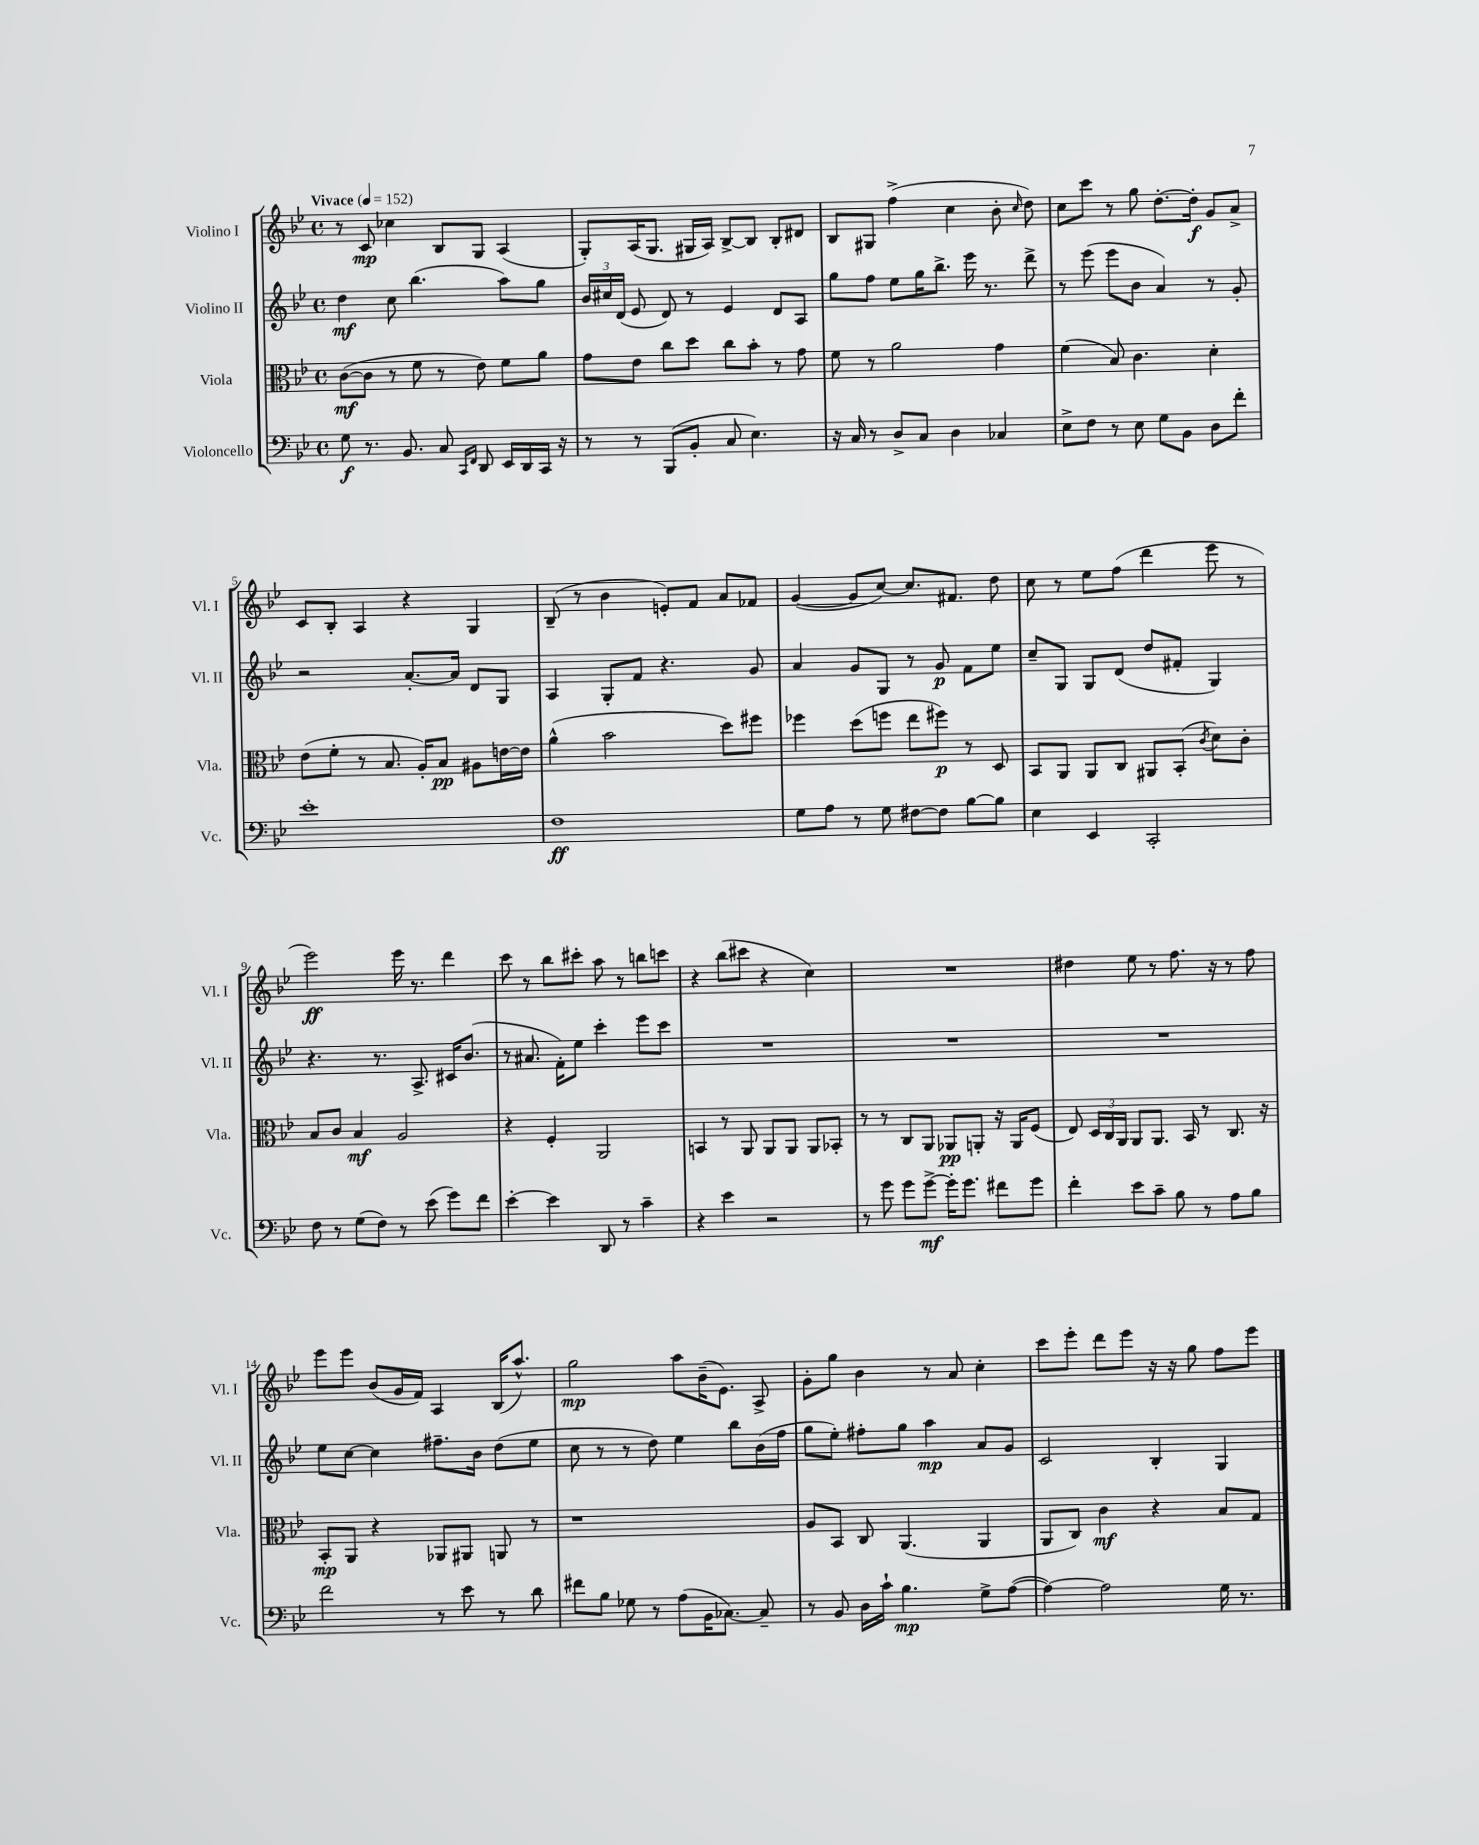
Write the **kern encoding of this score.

**kern	**kern	**kern	**kern
*staff4	*staff3	*staff2	*staff1
*clefF4	*clefC3	*clefG2	*clefG2
*k[b-e-]	*k[b-e-]	*k[b-e-]	*k[b-e-]
*M4/4	*M4/4	*M4/4	*M4/4
*met(c)	*met(c)	*met(c)	*met(c)
*MM152	*MM152	*MM152	*MM152
8G\	([8c\L	4dd\	8r
8.r	8c\]J	.	8c/
.	8r	8cc\	4cc-\
8.BB-/	.	.	.
.	8f\	(4.bb-\	.
8C/	8r	.	8B-/L
16qqCC/LL	.	.	.
16qqFF/JJ	.	.	.
8DD/	8e-\)	.	8G/J
16EE-/LL	8f\L	8aa\L)	(4A/
16DD/	.	.	.
16CC/JJ	8a\J	8gg\J	.
16r	.	.	.
=	=	=	=
8r	8g\L	24b-/LL	8G'/L)
.	.	24cc#/	.
.	.	(24d/JJ	.
8r	8e-\J	8e-/	(16A/K
.	.	.	8.G/J
(8BBB-/L	8cc\L	8d/)	.
8BB-'/J	8dd\J	8r	16G#/LL
.	.	.	16A/JJ)
8C/	8cc\L	4e-/	[8B-^/L
4.E-\)	8b-'\J	.	8B-/]J
.	8r	8d/L	8B-'/L
.	8g\	8A/J	8d#/J
=	=	=	=
16r	8f\	8gg\L	8B-/L
16C/	.	.	.
8r	8r	8ff\J	8G#/J
8D^/L	2a\	8ee-\L	(4ff^\
8C/J	.	16gg\K	.
.	.	8.bb-^\J	.
4D\	.	.	4cc\
.	.	16eee-\	.
.	.	8.r	.
4C-/	4g\	.	8b-'\
.	.	.	16qqcc/
.	.	8ddd^\	8dd\)
=	=	=	=
8E-^\L	(4f\	8r	8cc\L
8F\J	.	(8eee-\	8ccc\J
8r	8B-/)	8eee-\L	8r
8E-\	4.c\	8b-\J	8gg\
8G\L	.	4a/)	[8.dd'\L
8BB-\J	.	.	.
.	.	.	16dd'\]Jk
8D\L	4d'\	8r	8g/L
8f'\J	.	8g'/	8a^/J
=	=	=	=
1e-'	(8e-\L	2r	8c/L
.	8f'\J	.	8B-'/J
.	8r	.	4A/
.	8.B-/	.	.
.	.	[8.a'/L	4r
.	16A'/LK)	.	.
.	8B-/J	.	.
.	.	16a/]Jk	.
.	8A#\L	8d/L	4G/
.	[16e\L	8G/J	.
.	16e\]JJ	.	.
=	=	=	=
1F	(4a^^\	4A/	(8B-~/
.	.	.	8r
.	2b-\	8G'/L	4b-\
.	.	8f/J	.
.	.	4.r	8e'/L)
.	.	.	8f/J
.	8dd\L)	.	8a/L
.	8ff#\J	8g/	8f-/J
=	=	=	=
8G\L	4ff-\	4a/	([4g/
8A\J	.	.	.
8r	(8dd\L	8g/L	8g/]L
8G\	8ff\J	8G/J	[8cc/J)
[8F#\L	8ee-\L	8r	8.cc/]L
8F#\]J	8ff#\J)	8g/	.
.	.	.	8.f#/J
[8B-\L	8r	8f\L	.
8B-\]J	8D/	8ee-\J	8dd\
=	=	=	=
4E-\	8BB-/L	8cc~/L	8cc\
.	8AA/J	8G/J	8r
4EE-/	8AA/L	8G/L	8ee-\L
.	8C/J	(8d/J	(8ff\J
2CC'/	8AA#/L	8dd/L	4ddd\
.	(8BB-'/J	8f#'/J	.
.	8qc/	.	.
.	8d\L)	4G/)	8eee-\
.	8c'\J	.	8r
=	=	=	=
8F\	8B-/L	4.r	2eee-\)
8r	8c/J	.	.
(8G\L	4B-/	.	.
8F\J)	.	8.r	.
8r	2A/	.	16eee-\
.	.	8.A^/	8.r
(8e-\	.	.	.
8g\L)	.	16c#/LK	4ddd\
.	.	(8.b-/J	.
8f\J	.	.	.
=	=	=	=
[4e-'\	4r	8r	8ccc\
.	.	8.a#/	8r
4e-\]	4F'/	.	8bb-\L
.	.	16f'\LK)	.
.	.	8ee-\J	8ccc#'\J
8DD/	2AA/	4ccc'\	8aa\
8r	.	.	8r
4c~\	.	8eee-\L	8bb\L
.	.	8ccc\J	8ccc\J
=	=	=	=
4r	4BB/	1r	4r
4e-\	8r	.	(8bb-\L
.	8AA/	.	8ccc#\J
2r	8AA/L	.	4r
.	8AA/J	.	.
.	8AA/L	.	4cc\)
.	8BB-'/J	.	.
=	=	=	=
8r	8r	1r	1r
8g\	8r	.	.
8g\L	8C/L	.	.
[8g^\J	8AA/J	.	.
16g'\]LK	8AA-/L	.	.
8.g\J	.	.	.
.	8AA'/J	.	.
8f#\L	16r	.	.
.	16AA/LK	.	.
8g\J	(8F/J	.	.
=	=	=	=
4f'\	8E-/)	1r	4dd#\
.	24D/LL	.	.
.	24C/	.	.
.	24AA/JJ	.	.
8e-\L	8AA/L	.	8ee-\
8c~\J	8.AA/J	.	8r
8B-\	.	.	8.ff\
.	16BB-/	.	.
8r	8r	.	.
.	.	.	16r
8A\L	8.C/	.	8r
8B-\J	.	.	8ff\
.	16r	.	.
=	=	=	=
2f\	8BB-'/L	8ee-\L	8eee-\L
.	8AA/J	[8cc\J	8eee-\J
.	4r	4cc\]	(8b-/L
.	.	.	16g/L
.	.	.	16f/JJ)
8r	8AA-/L	8.ff#~\L	4A/
8e-\	8AA#/J	.	.
.	.	16b-\Jk	.
8r	8AA/	(8dd\L	(16B-/LK
.	.	.	8.aa^^/J)
8d\	8r	8ee-\J	.
=	=	=	=
8f#\L	1r	8cc\	2gg\
8B-\J	.	8r	.
8G-\	.	8r	.
8r	.	8dd\)	.
(8A\L	.	4ee-\	8aa\L
16BB-\K	.	.	(16b-~\K
[8.C-\J)	.	.	8.e-\J)
.	.	8bb-\L	.
8C-~/]	.	(16b-\L	8A^/
.	.	16ff\JJ	.
=	=	=	=
8r	8A/L	8gg\L	8g'\L
8BB-/	8BB-/J	8ee-'\J)	8gg\J
16D\LL	8C/	8ff#'\L	4b-\
16c`\JJ	.	.	.
4.B-\	(4.AA/	8gg\J	.
.	.	4aa\	8r
.	.	.	8a/
8G^\L	4AA/	8a/L	4cc'\
([8A\J	.	8g/J	.
=	=	=	=
4A\_)	8AA/L	2c/	8ccc\L
.	8C/J)	.	8eee-'\J
2A\]	4c\	.	8ddd\L
.	.	.	8eee-\J
.	4r	4B-'/	16r
.	.	.	16r
.	.	.	8gg\
16G\	8B-/L	4G/	8ff\L
8.r	.	.	.
.	8G/J	.	8eee-\J
==	==	==	==
*-	*-	*-	*-
